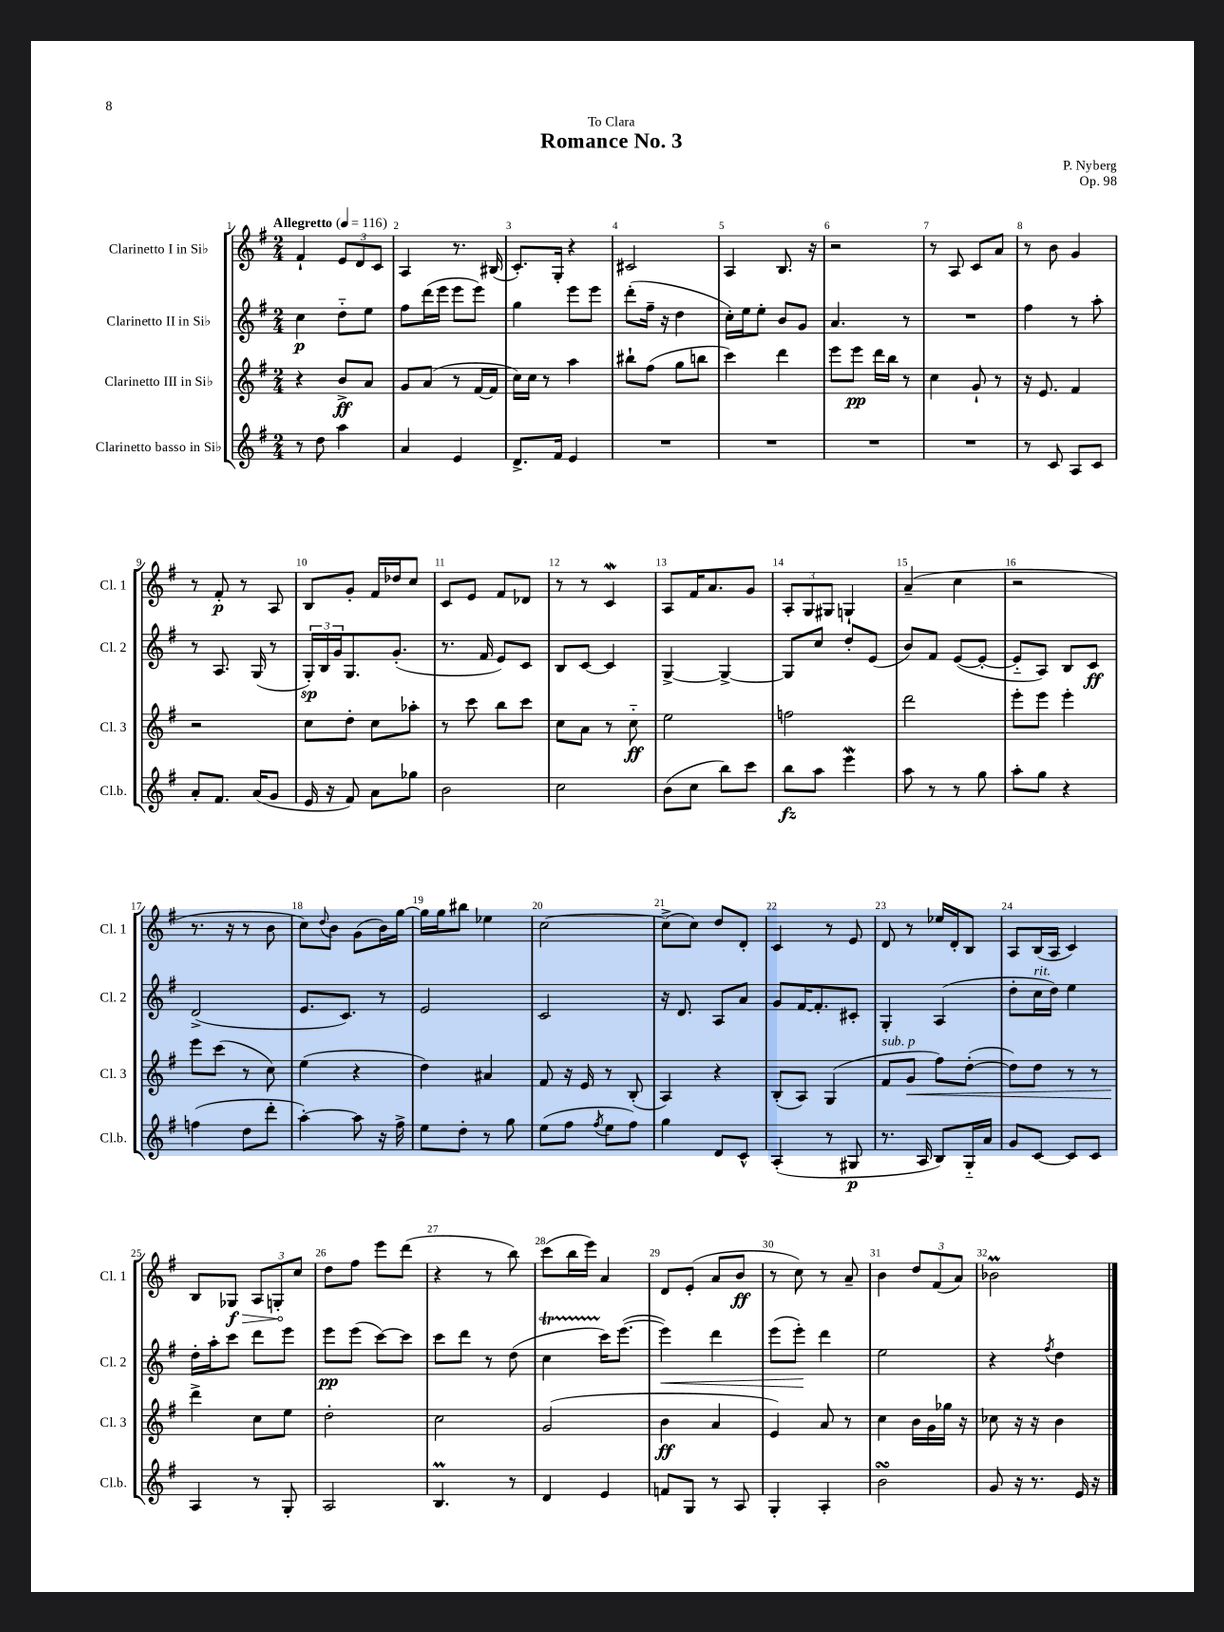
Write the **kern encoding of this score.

**kern	**dynam	**kern	**dynam	**kern	**dynam	**kern	**dynam
*part4	*part4	*part3	*part3	*part2	*part2	*part1	*part1
*staff4	*staff4	*staff3	*staff3	*staff2	*staff2	*staff1	*staff1
*I"Clarinetto basso in Si♭	*	*I"Clarinetto III in Si♭	*	*I"Clarinetto II in Si♭	*	*I"Clarinetto I in Si♭	*
*I'Cl.b.	*	*I'Cl. 3	*	*I'Cl. 2	*	*I'Cl. 1	*
*clefG2	*	*clefG2	*	*clefG2	*	*clefG2	*
*k[f#]	*	*k[f#]	*	*k[f#]	*	*k[f#]	*
*M2/4	*	*M2/4	*	*M2/4	*	*M2/4	*
*MM116	*	*MM116	*	*MM116	*	*MM116	*
=1	=1	=1	=1	=1	=1	=1	=1
!	!	!	!	!	!	!LO:TX:a:B:t=Allegretto	!
8r	.	4r	.	4cc\	p	4f#`/	.
8dd\	.	.	.	.	.	.	.
4aa\	.	8b^/L	ff	8dd\L	.	12e/L	.
.	.	.	.	.	.	12d/	.
.	.	8a/J	.	8ee\J	.	.	.
.	.	.	.	.	.	12c/J	.
=2	=2	=2	=2	=2	=2	=2	=2
4a/	.	8g/L	.	8ff#\L	.	4A/	.
.	.	(8a/J	.	(16ddd\L	.	.	.
.	.	.	.	16eee\JJ	.	.	.
4e/	.	8r	.	8eee\L	.	8.r	.
.	.	[16f#/LL	.	8eee\J)	.	.	.
.	.	16f#/JJ]	.	.	.	(16B#X/	.
=3	=3	=3	=3	=3	=3	=3	=3
8.d^/L	.	16cc\LL)	.	4gg\	.	8.c'/L)	.
.	.	16cc\JJ	.	.	.	.	.
.	.	8r	.	.	.	.	.
16f#/Jk	.	.	.	.	.	16G'/Jk	.
4e/	.	4aa\	.	8eee\L	.	4r	.
.	.	.	.	8eee\J	.	.	.
=4	=4	=4	=4	=4	=4	=4	=4
2r	.	8bb#X`\L	.	(8ddd'\L	.	2c#X/	.
.	.	(8ff#\J	.	16ff#~\Jk	.	.	.
.	.	.	.	16r	.	.	.
.	.	8gg\L	.	4dd\	.	.	.
.	.	8bbn\J	.	.	.	.	.
=5	=5	=5	=5	=5	=5	=5	=5
2r	.	4ccc\)	.	16cc'\LL)	.	4A/	.
.	.	.	.	16ee\J	.	.	.
.	.	.	.	8ee'\J	.	.	.
.	.	4ddd\	.	8b/L	.	8.B/	.
.	.	.	.	8g/J	.	.	.
.	.	.	.	.	.	16r	.
=6	=6	=6	=6	=6	=6	=6	=6
2r	.	8eee\L	.	4.a/	.	2r	.
.	.	8eee\J	pp	.	.	.	.
.	.	16ddd\LL	.	.	.	.	.
.	.	16bb\JJ	.	.	.	.	.
.	.	8r	.	8r	.	.	.
=7	=7	=7	=7	=7	=7	=7	=7
2r	.	4cc\	.	2r	.	8r	.
.	.	.	.	.	.	8A/	.
.	.	8g`/	.	.	.	8c/L	.
.	.	8r	.	.	.	8a/J	.
=8	=8	=8	=8	=8	=8	=8	=8
8r	.	16r	.	4ff#\	.	8r	.
.	.	8.e/	.	.	.	.	.
8c/	.	.	.	.	.	8b\	.
8A/L	.	4f#/	.	8r	.	4g/	.
8c/J	.	.	.	8aa'\	.	.	.
!!LO:LB:g=z
=9	=9	=9	=9	=9	=9	=9	=9
8a'/L	.	2r	.	8r	.	8r	.
8.f#/J	.	.	.	8.A/	.	8f#'/	p
.	.	.	.	.	.	8r	.
(16a/KL	.	.	.	(16G/	.	.	.
8g/J	.	.	.	8r	.	8A/	.
=10	=10	=10	=10	=10	=10	=10	=10
16e/	.	8cc\L	.	24G'/LL)	sp	8B/L	.
.	.	.	.	24B/	.	.	.
16r	.	.	.	.	.	.	.
.	.	.	.	24g/J	.	.	.
8f#/)	.	8dd'\J	.	8.G/	.	8g'/J	.
8a\L	.	8cc\L	.	.	.	16f#/LL	.
.	.	.	.	(8.g'/J	.	16dd-X/J	.
8gg-X\J	.	8aa-X'\J	.	.	.	8cc/J	.
=11	=11	=11	=11	=11	=11	=11	=11
2b\	.	8r	.	8.r	.	8c/L	.
.	.	8ccc\	.	.	.	8e/J	.
.	.	.	.	16f#/	.	.	.
.	.	8bb\L	.	8e/L)	.	8f#/L	.
.	.	8ccc\J	.	8c/J	.	8d-X/J	.
=12	=12	=12	=12	=12	=12	=12	=12
2cc\	.	8cc\L	.	8B/L	.	8r	.
.	.	8a\J	.	[8c/J	.	8r	.
.	.	8r	.	4c/]	.	4cw/	.
.	.	8cc\	ff	.	.	.	.
=13	=13	=13	=13	=13	=13	=13	=13
(8b\L	.	2ee\	.	[4G^/	.	8A/L	.
8cc\J	.	.	.	.	.	16f#/K	.
.	.	.	.	.	.	8.a/	.
8bb\L)	.	.	.	4G^/_	.	.	.
8ccc\J	.	.	.	.	.	8g/J	.
=14	=14	=14	=14	=14	=14	=14	=14
8bb\L	fz	2ffn\	.	8G/L]	.	12A'/L	.
.	.	.	.	.	.	12G/	.
8aa\J	.	.	.	8cc/J	.	.	.
.	.	.	.	.	.	12G#X/J	.
4eeeW\	.	.	.	8dd'/L	.	4Gn`/	.
.	.	.	.	(8e/J	.	.	.
=15	=15	=15	=15	=15	=15	=15	=15
8aa\	.	2ddd\	.	8b/L)	.	(4a~/	.
8r	.	.	.	8f#/J	.	.	.
8r	.	.	.	([8e/L	.	4cc\	.
8gg\	.	.	.	8e'/J_	.	.	.
=16	=16	=16	=16	=16	=16	=16	=16
8aa'\L	.	8eee'\L	.	8e/L]	.	2r	.
8gg\J	.	8eee\J	.	8A/J)	.	.	.
4r	.	4eee'\	.	8B/L	.	.	.
.	.	.	.	8c/J	ff	.	.
!!LO:LB:g=z
=17	=17	=17	=17	=17	=17	=17	=17
(4ffn\	.	8eee\L	.	(2d^/	.	8.r	.
.	.	(8ccc\J	.	.	.	.	.
.	.	.	.	.	.	16r	.
8dd\L	.	8r	.	.	.	8r	.
8ddd'\J	.	8cc\)	.	.	.	8b\	.
=18	=18	=18	=18	=18	=18	=18	=18
[4aa'\)	.	(4ee\	.	8.e/L	.	8cc\L)	.
.	.	.	.	.	.	8qqdd/	.
.	.	.	.	.	.	8b\J	.
.	.	.	.	8.c/J)	.	.	.
8aa\]	.	4r	.	.	.	(8g\L	.
16r	.	.	.	8r	.	16b\L)	.
16ff#^\	.	.	.	.	.	[16gg\JJ	.
=19	=19	=19	=19	=19	=19	=19	=19
8ee\L	.	4dd\)	.	2e/	.	16gg\LL]	.
.	.	.	.	.	.	16gg\J	.
8dd'\J	.	.	.	.	.	8bb#X\J	.
8r	.	4a#X/	.	.	.	4ee-X\	.
8gg\	.	.	.	.	.	.	.
=20	=20	=20	=20	=20	=20	=20	=20
(8ee\L	.	8f#/	.	2c/	.	[2cc\	.
8ff#\J	.	16r	.	.	.	.	.
.	.	16e/	.	.	.	.	.
8qff#/	.	.	.	.	.	.	.
8ee\L	.	8r	.	.	.	.	.
8ff#\J)	.	(8B'/	.	.	.	.	.
=21	=21	=21	=21	=21	=21	=21	=21
4gg\	.	4A/)	.	16r	.	(8cc^\L]	.
.	.	.	.	8.d/	.	.	.
.	.	.	.	.	.	8cc\J)	.
8d/L	.	4r	.	8A/L	.	8dd/L	.
8c^^/J	.	.	.	8a/J	.	8d'/J	.
=22	=22	=22	=22	=22	=22	=22	=22
(4A'/	.	(8B'/L	.	8g/L	.	4c/	.
.	.	8A/J)	.	[16f#/K	.	.	.
.	.	.	.	8.f#'/]	.	.	.
8r	.	(4G/	.	.	.	8r	.
8G#X/	p	.	.	8c#X'/J	.	8e/	.
=23	=23	=23	=23	=23	=23	=23	=23
!	!	!LO:TX:a:i:t=sub. p	!	!	!	!	!
8.r	.	8f#/L	.	4G'/	.	8d/	.
!	!	!	!LO:HP:b	!	!	!	!
.	.	8g/J	<	.	.	8r	.
16A/	.	.	.	.	.	.	.
8B/L)	.	8ff#\L)	.	(4A/	.	16ee-X/LL	.
.	.	.	.	.	.	16d'/J	.
16G/L	.	([8dd'\J	.	.	.	8B/J	.
16a/JJ	.	.	.	.	.	.	.
=24	=24	=24	=24	=24	=24	=24	=24
8g/L	.	8dd\L])	.	8dd'\L	.	8A/L	.
!	!	!	!	!LO:TX:a:i:t=rit.	!	!	!
[8c/J	.	8dd\J	.	16cc\L	.	(16B/L	.
.	.	.	.	16dd\JJ)	.	16A/JJ	.
8c/L]	.	8r	.	4ee\	.	4c/)	.
8c/J	.	8r	.	.	.	.	.
!!LO:LB:g=z
=25	=25	=25	=25	=25	=25	=25	=25
4A/	.	4ddd^\	.	16dd'\LL	.	8B/L	.
.	.	.	.	16aa'\J	.	.	.
!	!	!	!	!	!	!	!LO:HP:b
.	.	.	.	8ccc\J	.	8G-X/J	> f
8r	.	8cc\L	[	8ddd\L	.	12A/L	.
.	.	.	.	.	.	12Gn'/	.
8G'/	.	8ee\J	.	8eee\J	.	.	.
.	.	.	.	.	.	12cc/J	]
=26	=26	=26	=26	=26	=26	=26	=26
2A/	.	2dd'\	.	8eee\L	pp	8dd\L	.
.	.	.	.	(8eee\J	.	8ff#\J	.
.	.	.	.	[8ccc\L)	.	8eee\L	.
.	.	.	.	8ccc\J]	.	(8ddd\J	.
=27	=27	=27	=27	=27	=27	=27	=27
4.Bm/	.	2cc\	.	8ccc\L	.	4r	.
.	.	.	.	8ddd\J	.	.	.
.	.	.	.	8r	.	8r	.
8r	.	.	.	(8dd\	.	8bb\)	.
=28	=28	=28	=28	=28	=28	=28	=28
4d/	.	(2g/	.	4ccT\	.	(8ccc\L	.
.	.	.	.	.	.	16bb\L	.
.	.	.	.	.	.	16eee\JJ)	.
4e/	.	.	.	16ccc\KL)	.	4a/	.
.	.	.	.	([8.eee\J	.	.	.
=29	=29	=29	=29	=29	=29	=29	=29
!	!	!	!	!	!LO:HP:b	!	!
8fn/L	.	4b\	ff	4eee\])	<	8d/L	.
8G/J	.	.	.	.	.	(8e'/J	.
8r	.	4a/	.	4ddd\	.	8a/L	.
8A/	.	.	.	.	.	8b/J	ff
=30	=30	=30	=30	=30	=30	=30	=30
4G'/	.	4e/)	.	(8eee\L	.	8r	.
.	.	.	.	8eee'\J)	.	8cc\)	.
4A'/	.	8a/	.	4ddd\	[	8r	.
.	.	8r	.	.	.	8a~/	.
=31	=31	=31	=31	=31	=31	=31	=31
2bsSsS\	.	4cc\	.	2ee\	.	4b\	.
.	.	16b\LL	.	.	.	12dd/L	.
.	.	16g\	.	.	.	.	.
.	.	.	.	.	.	(12f#/	.
.	.	16gg-X\JJ	.	.	.	.	.
.	.	.	.	.	.	12a/J)	.
.	.	16r	.	.	.	.	.
=32	=32	=32	=32	=32	=32	=32	=32
8g/	.	8cc-X\	.	4r	.	2b-XM\	.
16r	.	16r	.	.	.	.	.
8.r	.	16r	.	.	.	.	.
.	.	.	.	8qff#/	.	.	.
.	.	4b\	.	4dd\	.	.	.
16e/	.	.	.	.	.	.	.
16r	.	.	.	.	.	.	.
==	==	==	==	==	==	==	==
*-	*-	*-	*-	*-	*-	*-	*-
